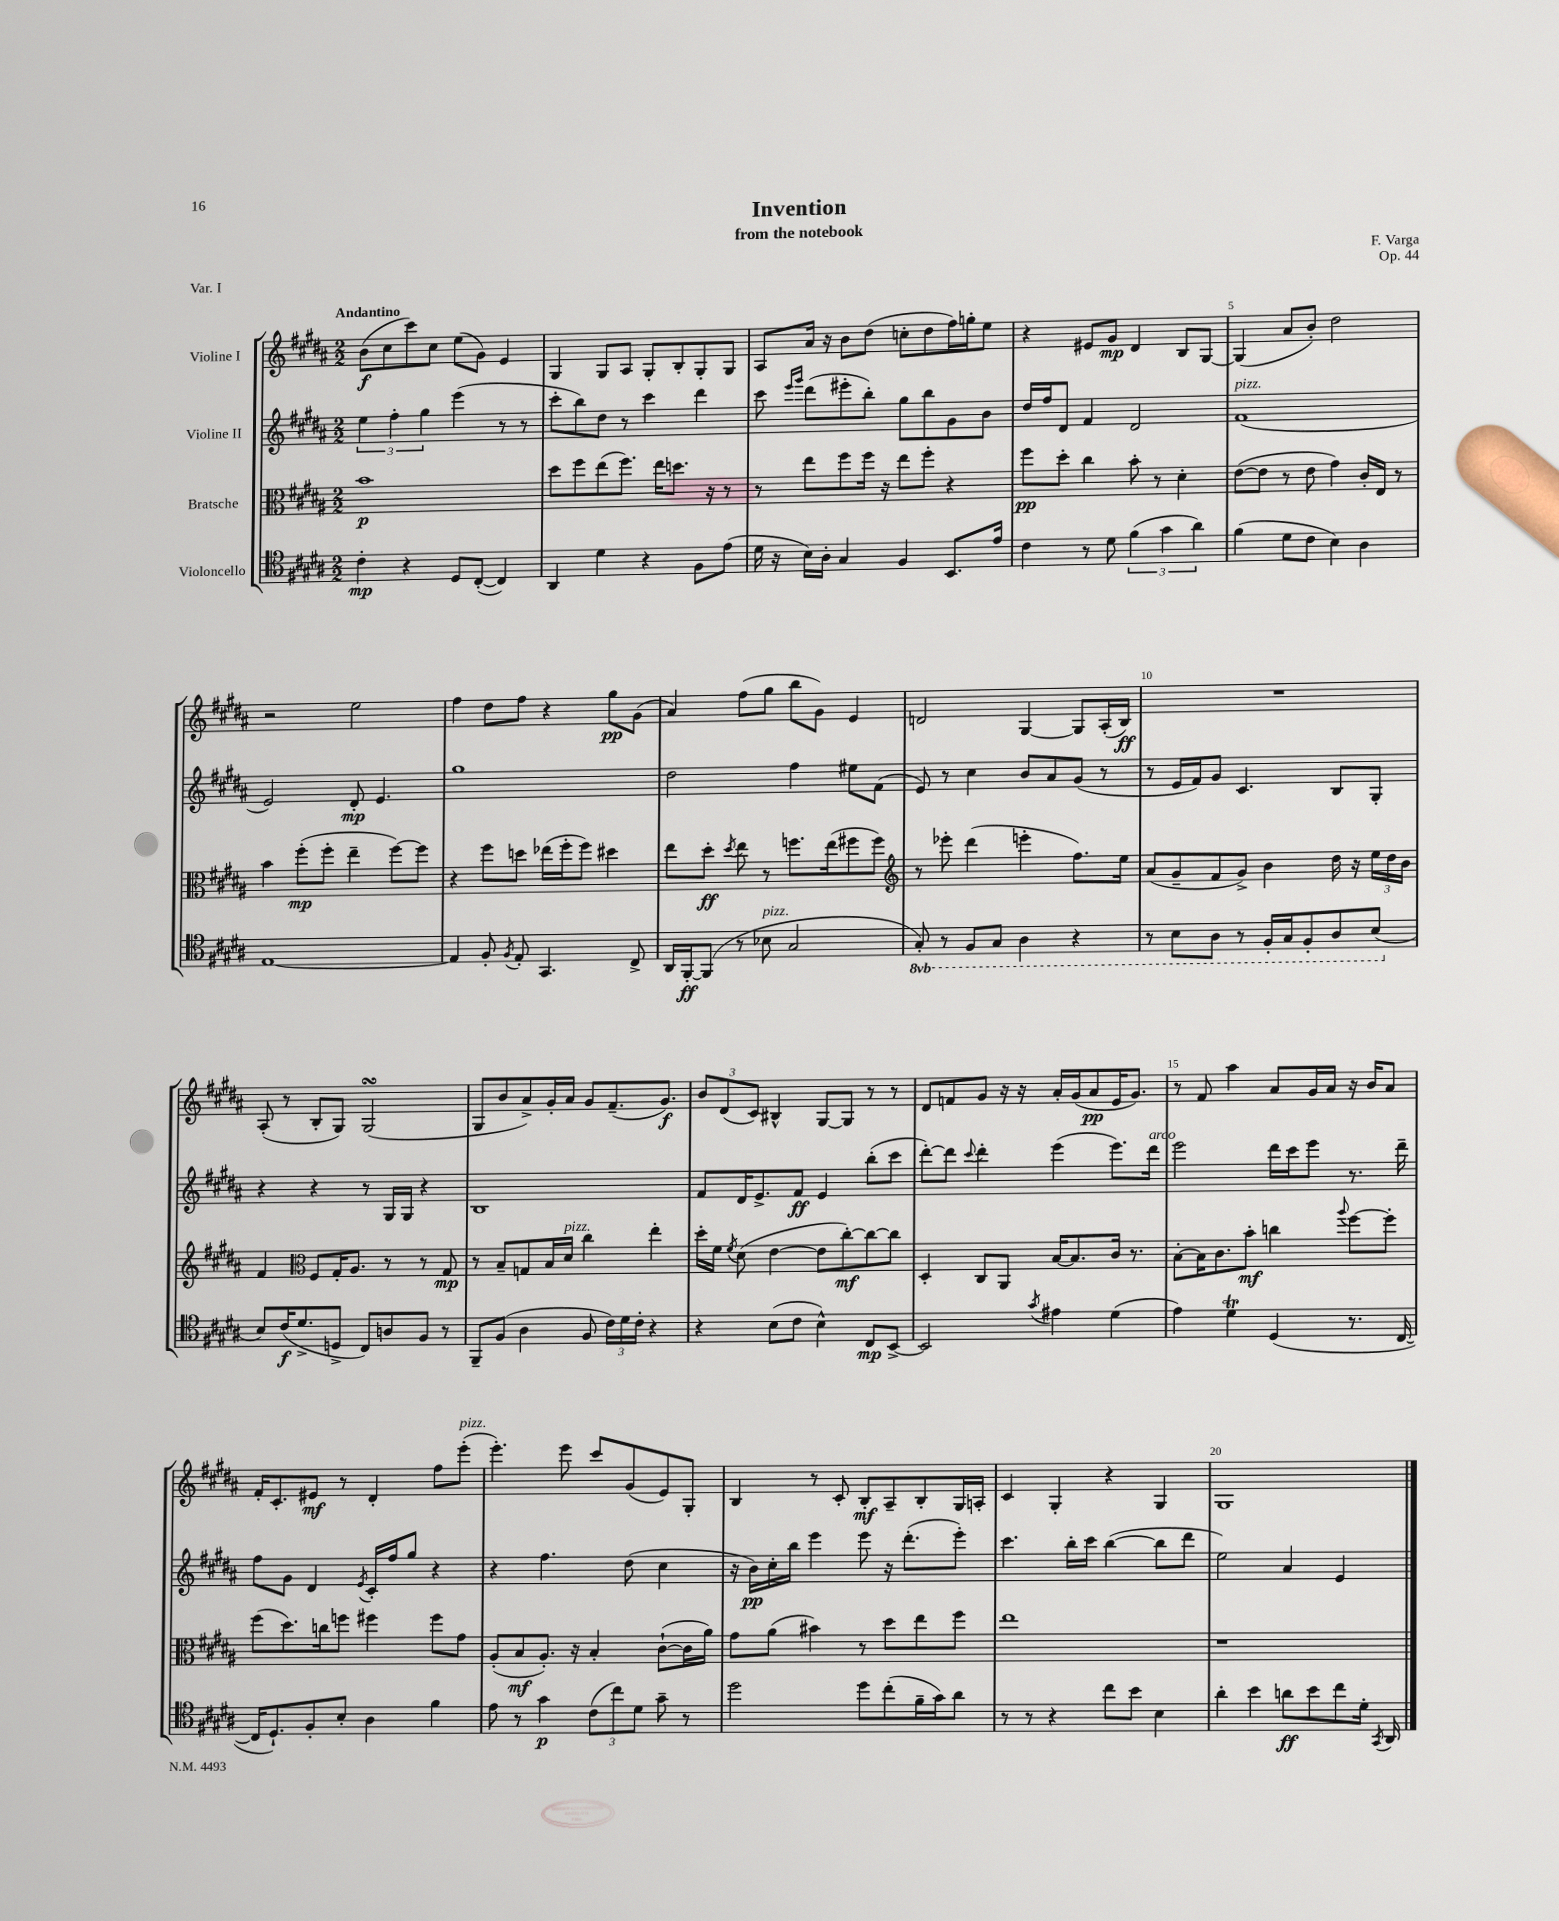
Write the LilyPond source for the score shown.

\header { title = "Invention" composer = "F. Varga" subtitle = "from the notebook" opus = "Op. 44" piece = "Var. I" }
<<
\new StaffGroup <<
\new Staff = "s0" \with { instrumentName = "Violine I" } {
    \clef treble \key b \major \numericTimeSignature \time 2/2 \tempo "Andantino"
    \autoBeamOff b'8[\f( cis''8 cis'''8) cis''8] e''8[( gis'8]) e'4 |
    gis4 gis8[ ais8] gis8[-. b8-. gis8-. gis8] |
    ais8[ ais'16] r16 b'8[ dis''8]( c''8[-. dis''8 fis''16) g''16-. e''8] |
    r4 eis'8[ gis'8]\mp dis'4 b8[ gis8]~ |
    gis4( ais'8[ b'8]-.) dis''2 |
    r2 e''2 |
    fis''4 dis''8[ fis''8] r4 gis''8[\pp gis'8]( |
    ais'4) fis''8[( gis''8] b''8[ gis'8]) e'4 |
    d'2 gis4~ gis8[ ais16-.( b16]\ff) |
    R1 |
    ais8-.( r8 b8[-. gis8]) gis2\turn( |
    gis8[ b'8 ais'8->) gis'16-. ais'16] gis'8[ fis'8.--( gis'8.]\f) |
    \tuplet 3/2 { b'8[ dis'8( cis'8]) } bis4-^ gis8[~ gis8] r8 r8 |
    dis'8[ f'8 gis'8] r16 r16 ais'16[-. gis'16( ais'8\pp e'16 gis'8.]) |
    r8 fis'8 ais''4 ais'8[ gis'16 ais'16] r16 b'16[ ais'8] |
    fis'16[-. cis'8.-. eis'8]\mf r8 dis'4-. fis''8[ e'''8]-.^\markup { \italic "pizz." }( |
    e'''4.-.) e'''8 cis'''8[ gis'8( e'8) gis8]-. |
    b4 r8 cis'8-. b8[-.\mf ais8-- b8-. gis16 a16]-. |
    cis'4 gis4-. r4 gis4 |
    gis1 \bar "|." |
}
\new Staff = "s1" \with { instrumentName = "Violine II" } {
    \clef treble \key b \major \numericTimeSignature \time 2/2
    \autoBeamOff \tuplet 3/2 { e''4 fis''4-. gis''4 } e'''4( r8 r8 |
    cis'''8[-. b''8) dis''8] r8 cis'''4 dis'''4 |
    cis'''8 \grace { e'''16[ gis'''16] } dis'''8[( eis'''8-. b''8]-.) gis''8[ b''8 gis'8 b'8] |
    dis''16[ fis''16 dis'8] fis'4 dis'2 |
    fis'1^\markup { \italic "pizz." }( |
    e'2) dis'8-.\mp e'4. |
    gis''1 |
    dis''2 fis''4 eis''8[ fis'8]( |
    e'8) r8 cis''4 b'8[ ais'8 gis'8]( r8 |
    r8 e'16[ fis'16) gis'8] cis'4. b8[ gis8]-. |
    r4 r4 r8 gis16[ gis16] r4 |
    b1 |
    fis'8[ dis'16 e'8.-> fis'8]\ff e'4 b''8[-.( cis'''8] |
    dis'''8[~-.) dis'''8] \appoggiatura { cis'''8 } dis'''4-. e'''4( e'''8.[) dis'''16]^\markup { \italic "arco" } |
    e'''2 dis'''16[ cis'''16 e'''8] r8. dis'''16-- |
    fis''8[ gis'8] dis'4 \acciaccatura { e'8 } cis'16[-. fis''16 gis''8] r4 |
    r4 fis''4. dis''8( cis''4 |
    r16 b'16[\pp) cis''16-. b''16] e'''4 e'''8 r16 dis'''8.[-.( e'''8]-.) |
    cis'''4. b''16[-. cis'''16] b''4~( b''8[ dis'''8] |
    e''2) ais'4 e'4 \bar "|." |
}
\new Staff = "s2" \with { instrumentName = "Bratsche" } {
    \clef alto \key b \major \numericTimeSignature \time 2/2
    \autoBeamOff b'1\p |
    dis''8[ fis''8 e''8( fis''8.]) e''16[ d''8.] r16 r8 |
    r8 e''8[ fis''8 fis''16] r16 e''8[ fis''8]-. r4 |
    fis''8[\pp dis''8]-. cis''4 b'8-. r8 dis'4-. |
    e'8[~( e'8] r8 e'8 gis'4) cis'16[-. e16] r8 |
    b'4 fis''8[-.\mp( fis''8]-. e''4-- fis''8[~) fis''8] |
    r4 fis''8[ d''8] ees''16[( fis''16-. fis''8]) dis''4 |
    e''8[ dis''8]-.\ff \acciaccatura { dis''8 } e''8 r8 f''8.[ e''16( fis''8 fis''8]) |
    \clef treble r8 ees'''8-. dis'''4( e'''4-. fis''8.[) e''16] |
    ais'8[( gis'8-- fis'8 gis'8]->) b'4 dis''16 r16 \tuplet 3/2 { e''16[ dis''16 b'16] } |
    fis'4 \clef alto fis8[ gis16-. ais8.] r8 r8 gis8\mp |
    r8 b8[-- g8 b16 dis'16]^\markup { \italic "pizz." } cis''4 e''4-. |
    dis''16[-. fis'16] \acciaccatura { fis'8 } dis'8( e'4~ e'8[ cis''8~-.\mf) cis''8~ cis''8] |
    dis4-. cis8[ ais,8] b16[~ b8. cis'16] r8. |
    b8[~-. b16 cis'8. b'8]-.\mf c''4 \appoggiatura { ais''8 } fis''8[~ fis''8]-. |
    fis''8[( dis''8.) c''16 f''8] fis''4 fis''8[ gis'8] |
    ais8[-.( b8\mf ais8.]-.) r16 b4-. cis'8[~-!( cis'16 ais'16]) |
    gis'8[ ais'8]( bis'4) r8 dis''8[ e''8 fis''8] |
    e''1 |
    r1 \bar "|." |
}
\new Staff = "s3" \with { instrumentName = "Violoncello" } {
    \clef tenor \key b \major \numericTimeSignature \time 2/2 \set Staff.ottavationMarkups = #ottavation-simple-ordinals
    \autoBeamOff cis'4-.\mp r4 dis8[ cis8]~-.( cis4) |
    ais,4 dis'4 r4 fis8[ e'8]( |
    dis'16 r16 b16[) ais16]-. gis4 fis4 b,8.[ e'16] |
    cis'4 r8 dis'8 \tuplet 3/2 { fis'4( gis'4 ais'4) } |
    fis'4( dis'8[ cis'8] b4) ais4 |
    e1~ |
    e4 fis8-. \acciaccatura { fis8 } e8-. gis,4. cis8-> |
    ais,16[ fis,16~-.\ff fis,8]( r8 bes8^\markup { \italic "pizz." } gis2 |
    \ottava #-1 gis,8-.) r8 fis,8[ gis,8] ais,4 r4 |
    r8 b,8[ ais,8] r8 fis,16[-. gis,16 fis,8-. ais,8 b,8]( \ottava #0 |
    b8[) cis'16\f( dis'8.-> d8]-> cis8[) a8 fis8] r8 |
    fis,8[-- fis8]( ais4 fis8 \tuplet 3/2 { cis'16[) dis'16 cis'16]-. } r4 |
    r4 b8[( cis'8] b4-^) cis8[\mp b,8]~-> |
    b,2 \acciaccatura { gis'8 } eis'4 dis'4( |
    e'4) dis'4\trill dis4( r8. cis16~ |
    cis16[ dis8.-!) fis8-. b8]-. ais4 fis'4 |
    e'8 r8 gis'4\p \tuplet 3/2 { cis'8[( cis''8) dis'8] } gis'8-- r8 |
    dis''2 dis''8[ cis''8-.( fis'16-- gis'16) ais'8] |
    r8 r8 r4 cis''8[ b'8] b4 |
    ais'4-. b'4 a'8[\ff b'8 cis''8 dis'16]-. \acciaccatura { gis,8 } ais,16 \bar "|." |
}
>>
>>
\layout { \context { \Score \override BarNumber.break-visibility = ##(#f #t #t) barNumberVisibility = #(every-nth-bar-number-visible 5) } }
